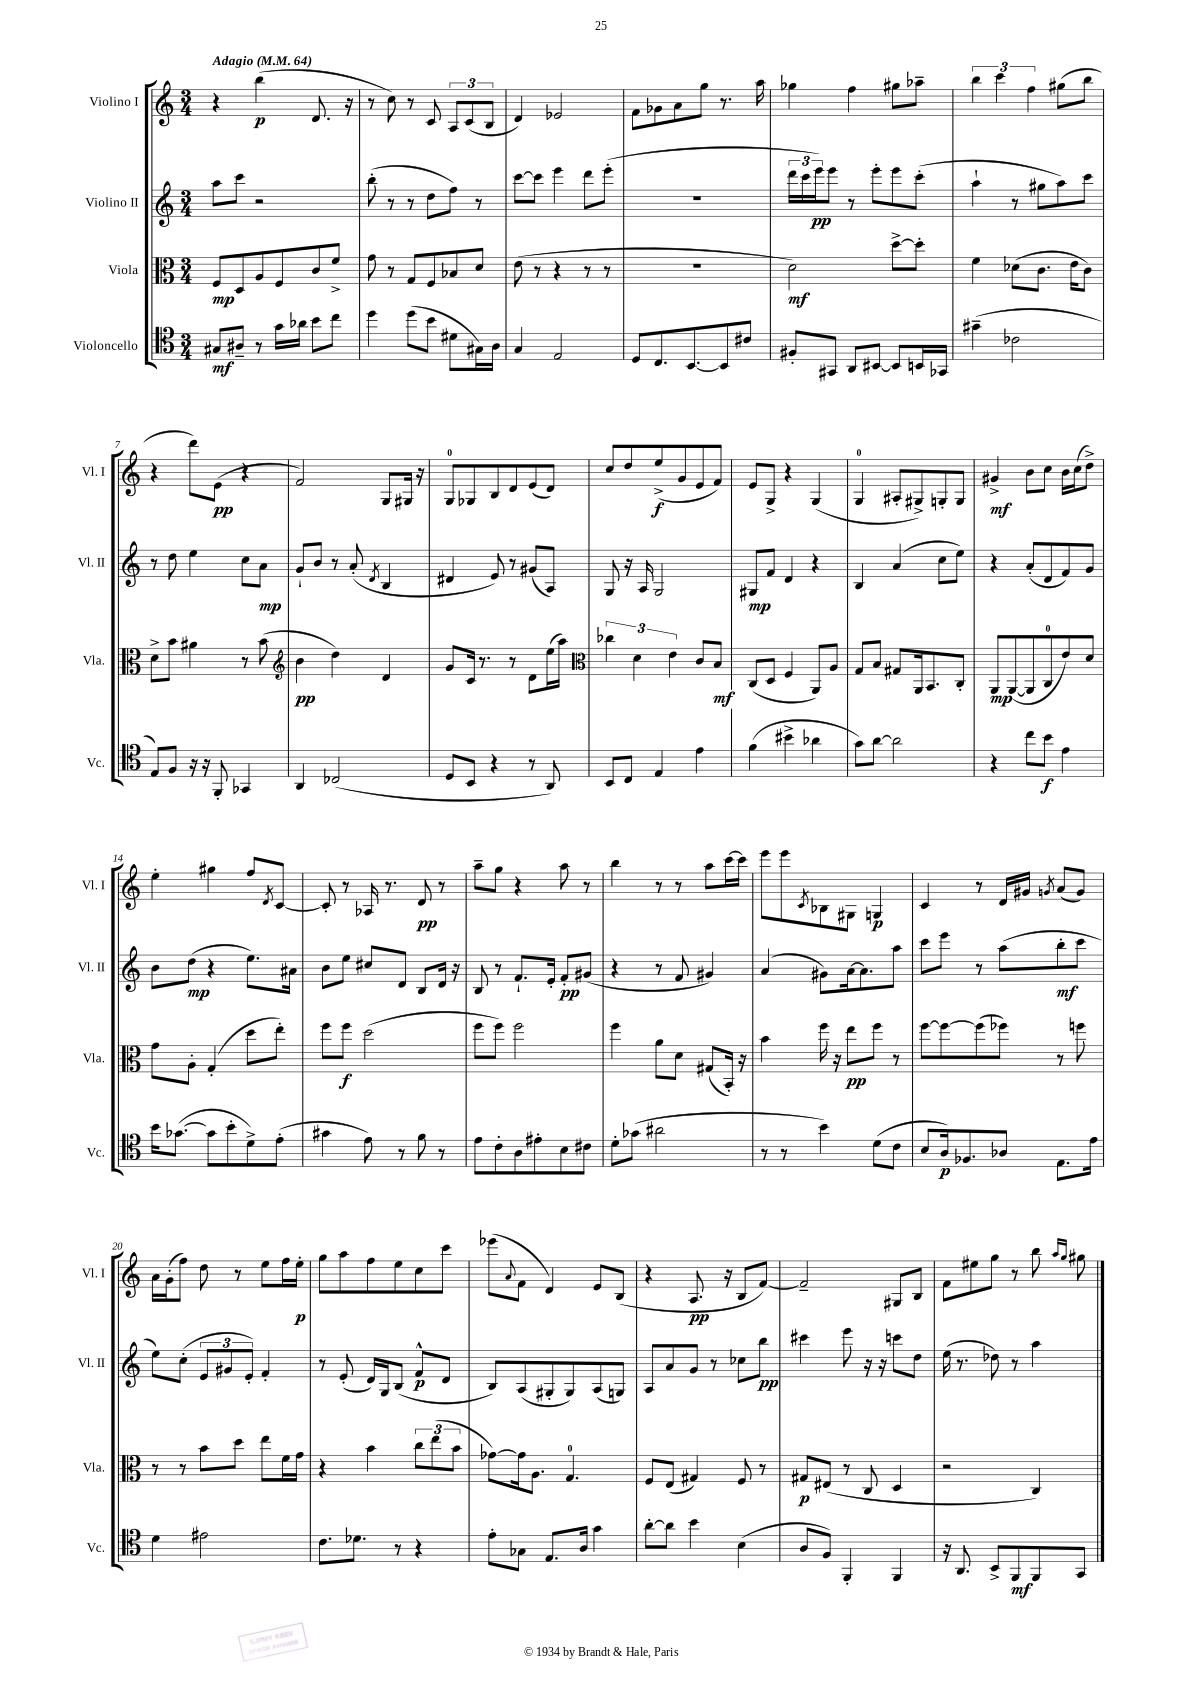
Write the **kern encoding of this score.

**kern	**dynam	**kern	**dynam	**kern	**dynam	**kern	**dynam
*part4	*part4	*part3	*part3	*part2	*part2	*part1	*part1
*staff4	*staff4	*staff3	*staff3	*staff2	*staff2	*staff1	*staff1
*I"Violoncello	*	*I"Viola	*	*I"Violino II	*	*I"Violino I	*
*I'Vc.	*	*I'Vla.	*	*I'Vl. II	*	*I'Vl. I	*
*clefC4	*	*clefC3	*	*clefG2	*	*clefG2	*
*k[]	*	*k[]	*	*k[]	*	*k[]	*
*M3/4	*	*M3/4	*	*M3/4	*	*M3/4	*
*MM64	*	*MM64	*	*MM64	*	*MM64	*
=1	=1	=1	=1	=1	=1	=1	=1
!	!	!	!	!	!	!LO:TX:a:B:t=Adagio	!
8G#X/L	mf	8F/L	mp	8aa\L	.	4r	.
8A#X~/J	.	8D/	.	8ccc\J	.	.	.
8r	.	8A/	.	2r	.	(4bb\	p
16g\LL	.	8F/	.	.	.	.	.
16a-X\JJ	.	.	.	.	.	.	.
8b\L	.	8c/	.	.	.	8.d/	.
8cc\J	.	8f^/J	.	.	.	.	.
.	.	.	.	.	.	16r	.
=2	=2	=2	=2	=2	=2	=2	=2
4dd\	.	8g\	.	(8bb'\	.	8r	.
.	.	8r	.	8r	.	8cc\)	.
(8dd\L	.	8G/L	.	8r	.	8r	.
8b\J	.	8F/	.	8dd\L	.	8c/	.
8d#X\L	.	8B-X/	.	8ff\J)	.	12A/L	.
.	.	.	.	.	.	(12c/	.
16G#X\L)	.	8d/J	.	8r	.	.	.
.	.	.	.	.	.	12B/J	.
16A\JJ	.	.	.	.	.	.	.
=3	=3	=3	=3	=3	=3	=3	=3
4G/	.	(8e\	.	[8ccc\L	.	4d/)	.
.	.	8r	.	8ccc\J]	.	.	.
2E/	.	4r	.	4eee\	.	2e-X/	.
.	.	8r	.	8ddd\L	.	.	.
.	.	8r	.	(8eee'\J	.	.	.
=4	=4	=4	=4	=4	=4	=4	=4
8D/L	.	2.r	.	2.r	.	8f\L	.
8.C/	.	.	.	.	.	8g-X\	.
.	.	.	.	.	.	8a\	.
[8.BB/	.	.	.	.	.	.	.
.	.	.	.	.	.	8gg\J	.
8BB/]	.	.	.	.	.	8.r	.
8c#X/J	.	.	.	.	.	.	.
.	.	.	.	.	.	16aa\	.
=5	=5	=5	=5	=5	=5	=5	=5
8F#X'/L	.	2d\)	mf	24ddd\LL	.	4gg-X\	.
.	.	.	.	24ccc\	.	.	.
.	.	.	.	24eee\J)	pp	.	.
8GG#X/J	.	.	.	8eee\J	.	.	.
8AA/L	.	.	.	8r	.	4ff\	.
[8BB#X/J	.	.	.	8eee'\L	.	.	.
8BB#/L]	.	[8dd^\L	.	8eee\	.	8gg#X\L	.
16BBn/L	.	8dd'\J]	.	(8ccc'\J	.	8aa-X~\J	.
16GG-X/JJ	.	.	.	.	.	.	.
=6	=6	=6	=6	=6	=6	=6	=6
(4g#X~\	.	4f\	.	4aa`\	.	6bb\	.
.	.	.	.	.	.	6ccc\	.
2c-X\	.	(8d-X\L	.	8r	.	.	.
.	.	.	.	.	.	6ff\	.
.	.	8.c\J	.	8gg#X\L	.	.	.
.	.	.	.	8aa\)	.	(8gg#X\L	.
.	.	16e\KL	.	.	.	.	.
.	.	8c\J)	.	8ccc\J	.	8bb\J	.
!!LO:LB:g=z
=7	=7	=7	=7	=7	=7	=7	=7
8E/L)	.	8d^\L	.	8r	.	4r	.
8F/J	.	8b\J	.	8dd\	.	.	.
16r	.	4a#X\	.	4ee\	.	8ddd\L)	.
16r	.	.	.	.	.	.	.
8FF'/	.	.	.	.	.	(8e\J	pp
4GG-X/	.	8r	.	8cc\L	.	4r	.
.	.	(8b\	.	8a\J	mp	.	.
=8	=8	=8	=8	=8	=8	=8	=8
*	*	*clefG2	*	*	*	*	*
4AA/	.	4b\	pp	8g`/L	.	2f/)	.
.	.	.	.	8b/J	.	.	.
(2C-X/	.	4dd\)	.	8r	.	.	.
.	.	.	.	(8a'/	.	.	.
.	.	.	.	8qd/	.	.	.
.	.	4d/	.	4B/	.	8G/L	.
.	.	.	.	.	.	16G#X/Jk	.
.	.	.	.	.	.	16r	.
=9	=9	=9	=9	=9	=9	=9	=9
8D/L	.	8g/L	.	4d#X/	.	8G/L	.
8BB/J	.	16c/Jk	.	.	.	8G-X/	.
.	.	8.r	.	.	.	.	.
4r	.	.	.	8e/)	.	8B/	.
.	.	8r	.	8r	.	8d/	.
8r	.	8d\L	.	(8g#X/L	.	(8e/	.
8AA/)	.	(16ee\L	.	8A/J)	.	8d/J)	.
.	.	16aa\JJ)	.	.	.	.	.
=10	=10	=10	=10	=10	=10	=10	=10
*	*	*clefC3	*	*	*	*	*
8BB/L	.	6cc-X\	.	8G/	.	8cc/L	.
8C/J	.	.	.	16r	.	8dd/	.
.	.	6d\	.	.	.	.	.
.	.	.	.	16A/	.	.	.
4E/	.	.	.	2G/	.	(8ee^/	f
.	.	6e\	.	.	.	.	.
.	.	.	.	.	.	8g/	.
4e\	.	8c/L	.	.	.	8e/	.
.	.	8B/J	mf	.	.	8f/J)	.
=11	=11	=11	=11	=11	=11	=11	=11
(4f\	.	(8C/L	.	8G#X/L	mp	8e/L	.
.	.	8D/J	.	8f/J	.	8G^/J	.
4b#X^\	.	4F/	.	4d/	.	4r	.
4a-X\	.	8AA/L)	.	4r	.	(4G/	.
.	.	8A/J	.	.	.	.	.
=12	=12	=12	=12	=12	=12	=12	=12
8g\L)	.	8G/L	.	4B/	.	4G/	.
[8a\J	.	8B/J	.	.	.	.	.
2a\]	.	8G#X/L	.	(4a/	.	8A#X'/L	.
.	.	16AA/k	.	.	.	8G#X^/)	.
.	.	8.BB/	.	.	.	.	.
.	.	.	.	8cc\L	.	8Gn'/	.
.	.	8C'/J	.	8ee\J)	.	8G/J	.
=13	=13	=13	=13	=13	=13	=13	=13
4r	.	8AA/L	mp	4r	.	4g#X^/	mf
.	.	([8AA/	.	.	.	.	.
8cc\L	.	8AA/]	.	(8a'/L	.	8b\L	.
8b\J	f	8C/	.	8d/	.	8cc\J	.
4e\	.	8e/)	.	8f/)	.	16b\LL	.
.	.	.	.	.	.	(16cc\J	.
.	.	8d/J	.	8g/J	.	8dd^\J)	.
!!LO:LB:g=z
=14	=14	=14	=14	=14	=14	=14	=14
16b\KL	.	8g\L	.	8b\L	.	4ee'\	.
([8.g-X\J	.	.	.	.	.	.	.
.	.	8A'\J	.	(8dd\J	mp	.	.
8g-\L]	.	(4G'/	.	4r	.	4gg#X\	.
8b'\	.	.	.	.	.	.	.
8d^\)	.	8dd\L	.	8.ee\L)	.	8ff/L	.
.	.	.	.	.	.	8qd/	.
(8e'\J	.	8ee'\J)	.	.	.	[8c/J	.
.	.	.	.	16a#X\Jk	.	.	.
=15	=15	=15	=15	=15	=15	=15	=15
4g#X\	.	8ff\L	.	8b\L	.	8c'/]	.
.	.	8ff\J	f	8ee\J	.	8r	.
8e\)	.	(2dd\	.	8cc#X/L	.	16A-X/	.
.	.	.	.	.	.	8.r	.
8r	.	.	.	8d/J	.	.	.
8f\	.	.	.	8B/L	.	8d/	pp
8r	.	.	.	16d/Jk	.	8r	.
.	.	.	.	16r	.	.	.
=16	=16	=16	=16	=16	=16	=16	=16
8e\L	.	8ff\L	.	8B/	.	8aa~\L	.
8c'\	.	8ff\J)	.	8r	.	8gg\J	.
8A\	.	2ff\	.	8.f`/L	.	4r	.
8e#X'\	.	.	.	.	.	.	.
.	.	.	.	16e'/Jk	.	.	.
8B\	.	.	.	8f'/L	pp	8aa\	.
8c#X\J	.	.	.	(8g#X/J	.	8r	.
=17	=17	=17	=17	=17	=17	=17	=17
8d'\L	.	4ff\	.	4r	.	4bb\	.
(8g-X\J	.	.	.	.	.	.	.
2a#X\	.	8a\L	.	8r	.	8r	.
.	.	8d\J	.	8f/	.	8r	.
.	.	(8G#X/L	.	4g#X/)	.	8aa\L	.
.	.	16BB'/Jk)	.	.	.	[16ccc\L	.
.	.	16r	.	.	.	16ccc\JJ]	.
=18	=18	=18	=18	=18	=18	=18	=18
8r	.	4b\	.	(4a/	.	8eee\L	.
8r	.	.	.	.	.	8eee\	.
.	.	.	.	.	.	8qc/	.
4b\)	.	16ff\	.	8g#X\L)	.	8B-X\	.
.	.	16r	.	.	.	.	.
.	.	8ee\L	pp	[16a\k	.	8G#X\J	.
.	.	.	.	8.a\]	.	.	.
(8d\L	.	8ff\J	.	.	.	4Gn/	p
8c\J	.	8r	.	8aa\J	.	.	.
=19	=19	=19	=19	=19	=19	=19	=19
8B/L	.	[8ff\L	.	8ccc\L	.	4c/	.
16A/k)	p	8ff\_	.	8eee\J	.	.	.
8.F-X/	.	.	.	.	.	.	.
.	.	(8ff\]	.	8r	.	8r	.
8A-X/J	.	8ff-X\J)	.	(8aa\L	.	16d/LL	.
.	.	.	.	.	.	16g#X/JJ	.
.	.	.	.	.	.	8qgn/	.
8.E\L	.	8r	.	8bb'\	mf	(8a/L	.
.	.	8ffn\	.	8ccc\J	.	8g/J)	.
16e\Jk	.	.	.	.	.	.	.
!!LO:LB:g=z
=20	=20	=20	=20	=20	=20	=20	=20
4d\	.	8r	.	8ee\L)	.	16a\LL	.
.	.	.	.	.	.	(16g'\J	.
.	.	8r	.	(8cc'\J	.	8ff\J)	.
2e#X\	.	8b\L	.	12e/L	.	8dd\	.
.	.	.	.	12g#X/	.	.	.
.	.	8dd\J	.	.	.	8r	.
.	.	.	.	12e'/J)	.	.	.
.	.	8ee\L	.	4f'/	.	8ee\L	.
.	.	16f\L	.	.	.	16ff\L	.
.	.	16g\JJ	.	.	.	16ee'\JJ	p
=21	=21	=21	=21	=21	=21	=21	=21
8.c\L	.	4r	.	8r	.	8gg\L	.
.	.	.	.	(8e'/	.	8aa\	.
8.d-X\J	.	.	.	.	.	.	.
.	.	4b\	.	16d/LL)	.	8ff\	.
.	.	.	.	16G/J	.	.	.
8r	.	.	.	(8B/J	.	8ee\	.
4r	.	12cc\L	.	8f^^/L	p	8cc\	.
.	.	(12ee\	.	.	.	.	.
.	.	.	.	8d/J	.	8ccc\J	.
.	.	12b\J	.	.	.	.	.
=22	=22	=22	=22	=22	=22	=22	=22
8e'\L	.	[8g-X\L)	.	8B/L)	.	(8eee-X\L	.
.	.	.	.	.	.	8qqa/	.
8G-X\J	.	16g-\k]	.	(8A/	.	8f\J	.
.	.	8.A\J	.	.	.	.	.
8.E/L	.	.	.	8G#X'/	.	4d/)	.
.	.	4.G/	.	8G#/)	.	.	.
16A/Jk	.	.	.	.	.	.	.
4g\	.	.	.	(8A/	.	8e/L	.
.	.	.	.	8Gn/J)	.	(8B/J	.
=23	=23	=23	=23	=23	=23	=23	=23
[8a'\L	.	8F/L	.	8A/L	.	4r	.
8a\J]	.	(8E/J	.	8a/	.	.	.
4b\	.	4G#X/)	.	8g/J	.	8.A/	pp
.	.	.	.	8r	.	.	.
.	.	.	.	.	.	16r	.
(4B\	.	8F/	.	8cc-X\L	.	8B/L	.
.	.	8r	.	8bb\J	pp	[8f/J)	.
=24	=24	=24	=24	=24	=24	=24	=24
8A/L	.	8G#X/L	p	4ccc#X\	.	2f~/]	.
8F/J)	.	(8E#X/J	.	.	.	.	.
4FF'/	.	8r	.	8eee\	.	.	.
.	.	8C/	.	16r	.	.	.
.	.	.	.	16r	.	.	.
4FF/	.	4D/	.	8cccn\L	.	8G#X/L	.
.	.	.	.	8dd\J	.	8B/J	.
=25	=25	=25	=25	=25	=25	=25	=25
16r	.	2r	.	(16ee\	.	8f\L	.
8.AA/	.	.	.	8.r	.	.	.
.	.	.	.	.	.	8ee#X\	.
8BB^/L	.	.	.	8dd-X\)	.	8gg\J	.
8FF/	mf	.	.	8r	.	8r	.
8FF/	.	4C/)	.	4aa\	.	8bb\	.
.	.	.	.	.	.	16qqaa/LL	.
.	.	.	.	.	.	16qqgg/JJ	.
8GG/J	.	.	.	.	.	8gg#X\	.
==	==	==	==	==	==	==	==
*-	*-	*-	*-	*-	*-	*-	*-
